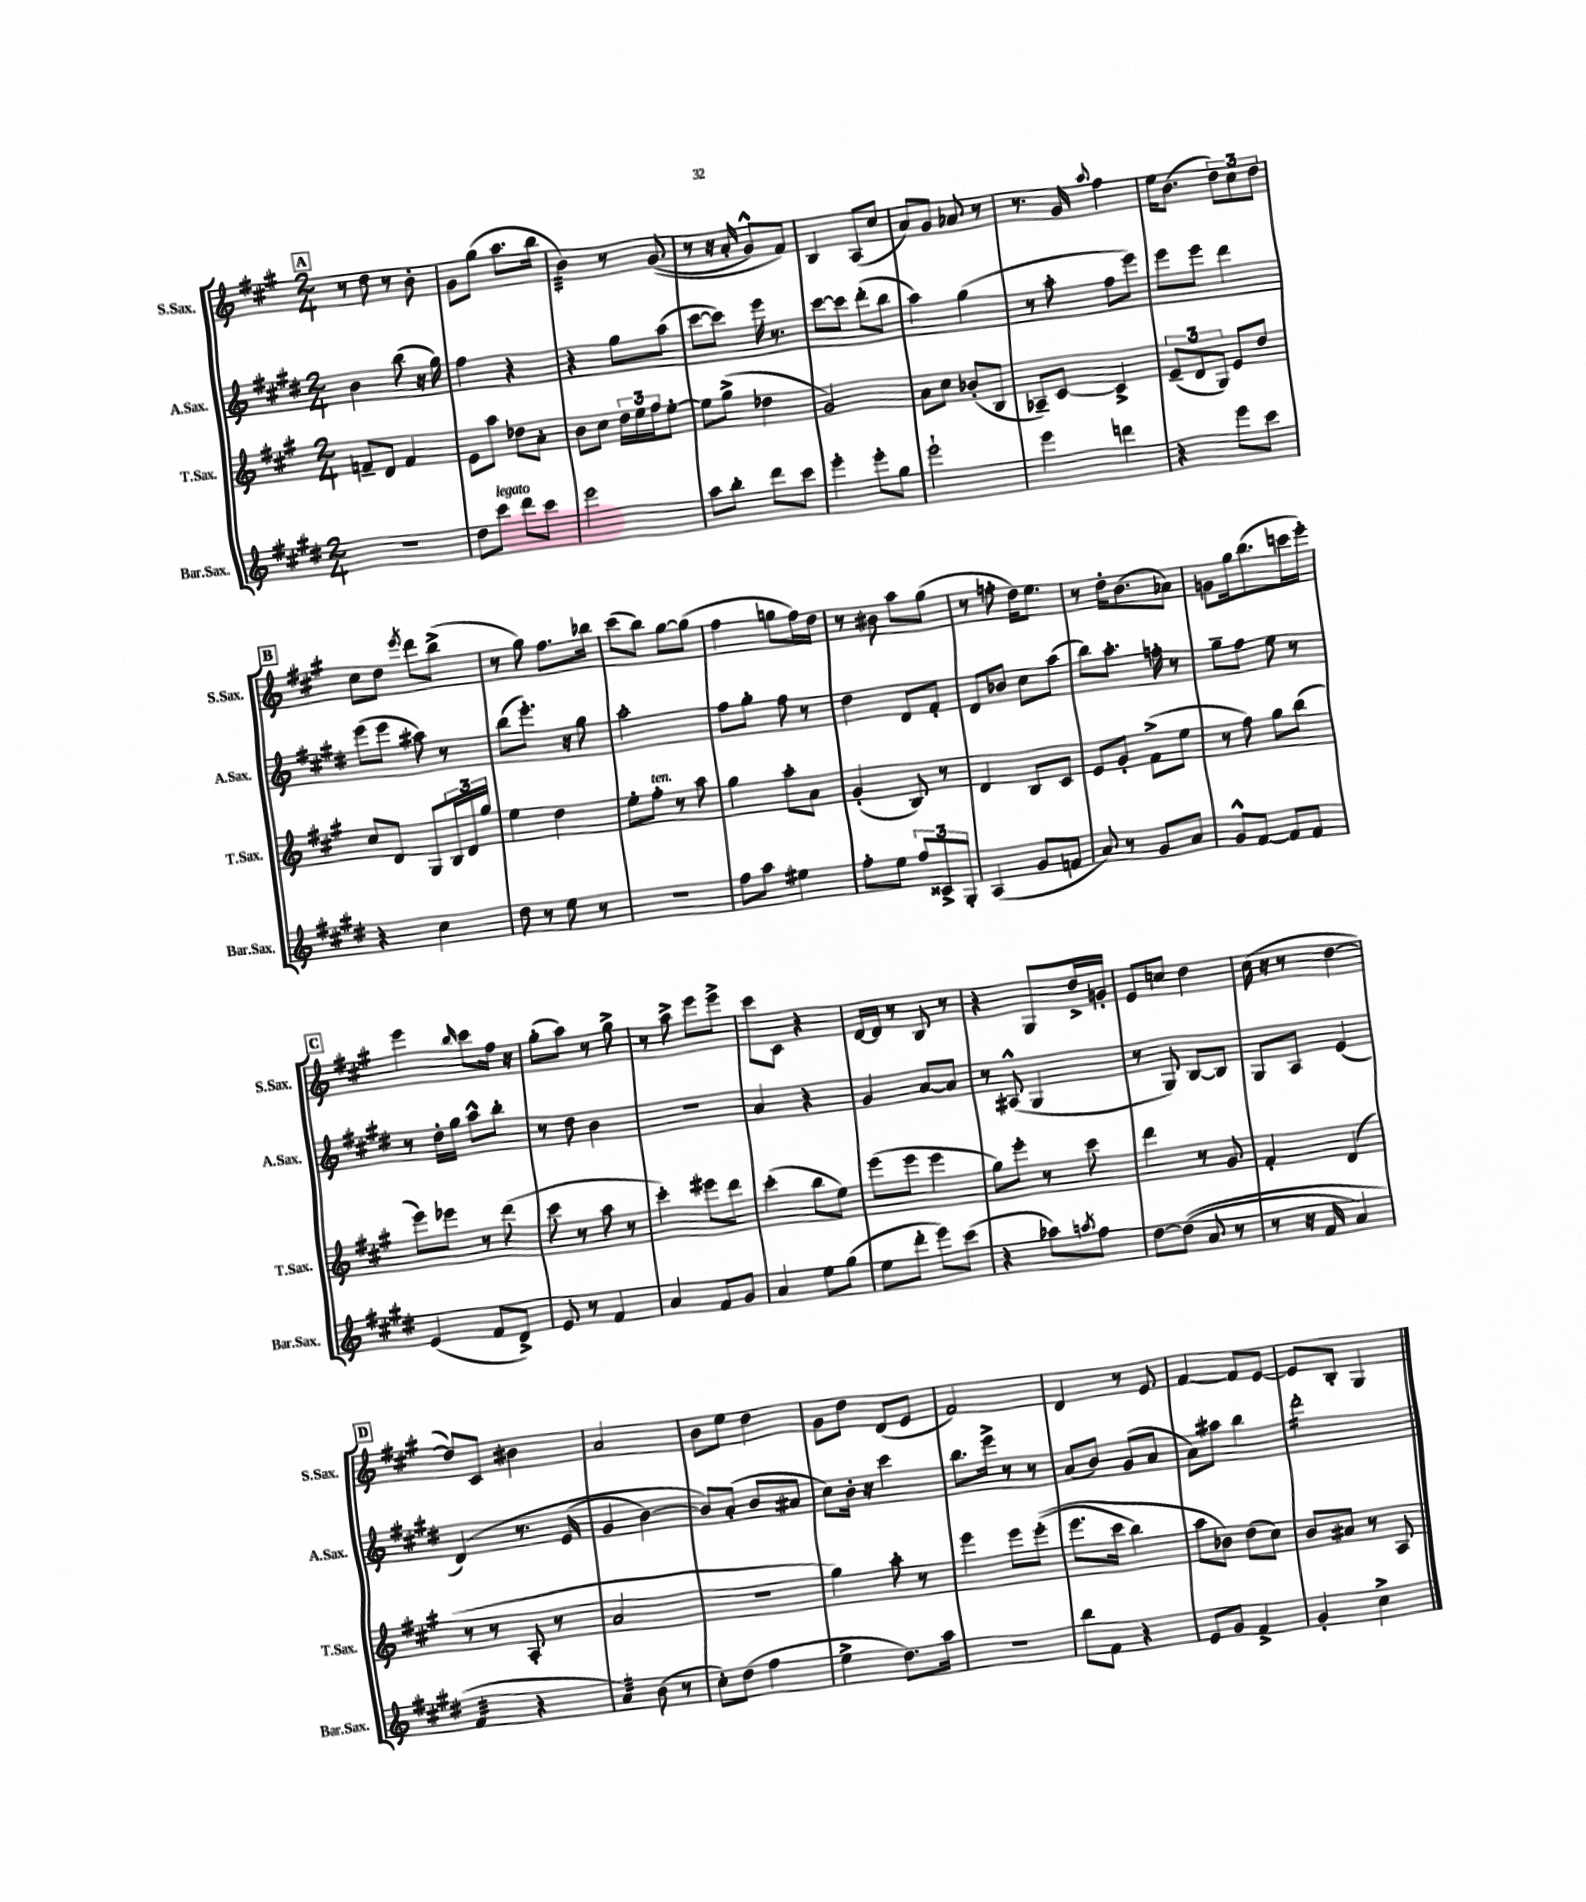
<<
\new StaffGroup <<
\new Staff = "s0" \with { instrumentName = "S.Sax." shortInstrumentName = "S.Sax." } {
    \clef treble \key a \major \numericTimeSignature \time 2/4
    \mark \markup { \box "A" } r8 d''8 r8 b'8-. |
    gis'8 gis''8( a''8. b''16 |
    b'4:32) r8 gis'8(\( |
    r8 r16 a'16-. gis'8-^) fis'8\) |
    b4 a8( cis''8 |
    a'8) gis'8 aes'8 r8 |
    r8. gis'16 \appoggiatura { a''8 } fis''4 |
    e''16 b'8.( \tuplet 3/2 { d''8) cis''8 d''8 } |
    \mark \markup { \box "B" } cis''8 d''8 \acciaccatura { e'''8 } d'''8 b''8->( |
    r8 gis''8) fis''8. bes''16 |
    cis'''8( b''8) gis''8~ gis''8( |
    fis''4 g''8 fis''16) d''16 |
    r8 bis'8 a''8 gis''8( |
    r8 f''8-. d''16) e''8. |
    r8 d''16-. b'8.( aes'8) |
    g'8 gis''16 b''8.( c'''16 e'''16-.) |
    \mark \markup { \box "C" } e'''4 \grace { b''16 } cis'''8 fis''16 r16 |
    gis''8-.( a''8) r8 gis''8-> |
    r8 a''8-> e'''8 e'''8-> |
    cis'''8 cis'8 r4 |
    d'16~ d'16 r8 b8 r8 |
    r4 gis8 d''16-> g'16-. |
    e'8 c''8 d''4 |
    cis''16( r16 r8 d''4~ |
    \mark \markup { \box "D" } d''8) cis'8 bis'4 |
    a'2 |
    b'8 e''8 d''4 |
    gis'8 d''8 d'8( e'8 |
    fis'2) |
    d'4 r8 e'8 |
    fis'4~ fis'8 e'8~ |
    e'8 b8-. gis4 \bar "|." |
}
\new Staff = "s1" \with { instrumentName = "A.Sax." shortInstrumentName = "A.Sax." } {
    \clef treble \key e \major \numericTimeSignature \time 2/4
    \mark \markup { \box "A" } b'4 b''8( r16 gis''16) |
    fis''4 r4 |
    r4 gis''8 a''8( |
    cis'''8~ cis'''8) e'''16 r8. |
    cis'''8~ cis'''8 dis'''8-.( b''8 |
    a''4) gis''4( |
    r8 a''8-. fis''8 e'''8) |
    e'''8 e'''8 dis'''4 |
    \mark \markup { \box "B" } e'''8( e'''8 ais''8) r8 |
    b''8( e'''8.-.) r16 gis''8 |
    a''2-. |
    fis''8 gis''8-. fis''8 r8 |
    dis''4 dis'8 fis'8-. |
    dis'8 bes'8 cis''8 a''8( |
    b''8) a''8.-. f''16-. r8 |
    gis''8-- fis''8 e''8 r8 |
    \mark \markup { \box "C" } r8 dis''16-. gis''16 a''8-^ b''8-. |
    r8 dis''8 b'4 |
    R2 |
    a'4 r4 |
    gis'4 a'8~ a'8 |
    r8 ais8-^( gis4 |
    r8 gis8) b8~ b8 |
    gis8 a8 e'4( |
    \mark \markup { \box "D" } dis'4)\( r8. e'16( |
    gis'4 b'4~) |
    b'8\) a'8-.( b'8 ais'8 |
    cis''8) b'16-. r16 cis'''4 |
    b''8. e'''16-> r8 r8 |
    a'8( b'8) gis'8( a'8 |
    a'8) ais''8 b''4 |
    dis'''2:16-. \bar "|." |
}
\new Staff = "s2" \with { instrumentName = "T.Sax." shortInstrumentName = "T.Sax." } {
    \clef treble \key a \major \numericTimeSignature \time 2/4
    \mark \markup { \box "A" } f'8-- d'8 f'4 |
    e'8 a''8 des''8 a'8-. |
    b'8 cis''8 \tuplet 3/2 { d''16 e''16 fis''16 } e''8~-. |
    e''8 gis''8->( des''4 |
    gis'2) |
    a'8 cis''8 bes'8-.( b8 |
    aes8--) cis'8~ cis'4-> |
    \tuplet 3/2 { e'8--( d'8 gis8) } e'8 d''8 |
    \mark \markup { \box "B" } cis''8 d'8 gis8 \tuplet 3/2 { b16 d'16 gis''16 } |
    e''4 d''4 |
    e''8-. fis''8-.^\markup { \italic "ten." } r8 a''8 |
    gis''4 a''8-. a'8 |
    gis'4-.( b8) r8 |
    d'4 b8 cis'8 |
    e'8 gis'8-. fis'8->( e''8 |
    r8 fis''8) gis''8 b''8( |
    \mark \markup { \box "C" } e'''8) ees'''8 r8 d'''8( |
    cis'''8 r8 a''8 r8 |
    cis'''4-.) eis'''8 d'''8 |
    cis'''4-.( b''8 e''8) |
    e'''8( e'''8 e'''4 |
    gis''8) e'''8-. r8 cis'''8 |
    d'''4 r8 gis'8 |
    fis'4-. d'4( |
    \mark \markup { \box "D" } r8 r8 a8-. r8 |
    a'2 |
    r2 |
    gis''4) a''8-. r8 |
    e'''4 e'''8 e'''8-.(\( |
    e'''8. cis'''16 b''4) |
    a''8 bes'8\) d''8( cis''8) |
    b'8 ais'8 r8 a8 \bar "|." |
}
\new Staff = "s3" \with { instrumentName = "Bar.Sax." shortInstrumentName = "Bar.Sax." } {
    \clef treble \key e \major \numericTimeSignature \time 2/4
    \mark \markup { \box "A" } r2 |
    dis''8 cis'''8^\markup { \italic "legato" } dis'''8 cis'''8 |
    e'''2 |
    a''8 b''8-. dis'''8 cis'''8 |
    e'''4-. e'''8-. gis''8 |
    e'''2-! |
    e'''4 d'''4 |
    r4 e'''8 cis'''8 |
    \mark \markup { \box "B" } r4 cis''4 |
    dis''8 r8 e''8 r8 |
    R2 |
    fis''8 a''8 eis''4 |
    fis''8-. e''8 \tuplet 3/2 { fis''8 cisis'8-> gis8-. } |
    a4( gis'8 f'8 |
    a'8) r8 gis'8 a'8 |
    gis'8-^ fis'8~ fis'8 fis'8 |
    \mark \markup { \box "C" } e'4( fis'8 dis'8->) |
    e'8 r8 fis'4 |
    a'4 fis'8 gis'8 |
    a'4 e''8 gis''8( |
    e''8 dis'''8-. e'''8) cis'''8( |
    r4 aes''8) \acciaccatura { a''8 } fis''8 |
    dis''8~ dis''8(\( a'8 r8 |
    r8 r16 fis'16 a'4) |
    \mark \markup { \box "D" } fis'4:32 r4 |
    a'4:32\) b'8( r8 |
    cis''8-.) dis''8( fis''4 |
    e''4-> dis''8.) a''16 |
    r2 |
    b''8 fis'8 r4 |
    e'8 gis'8 fis'4-> |
    gis'4-. cis''4-> \bar "|." |
}
>>
>>
